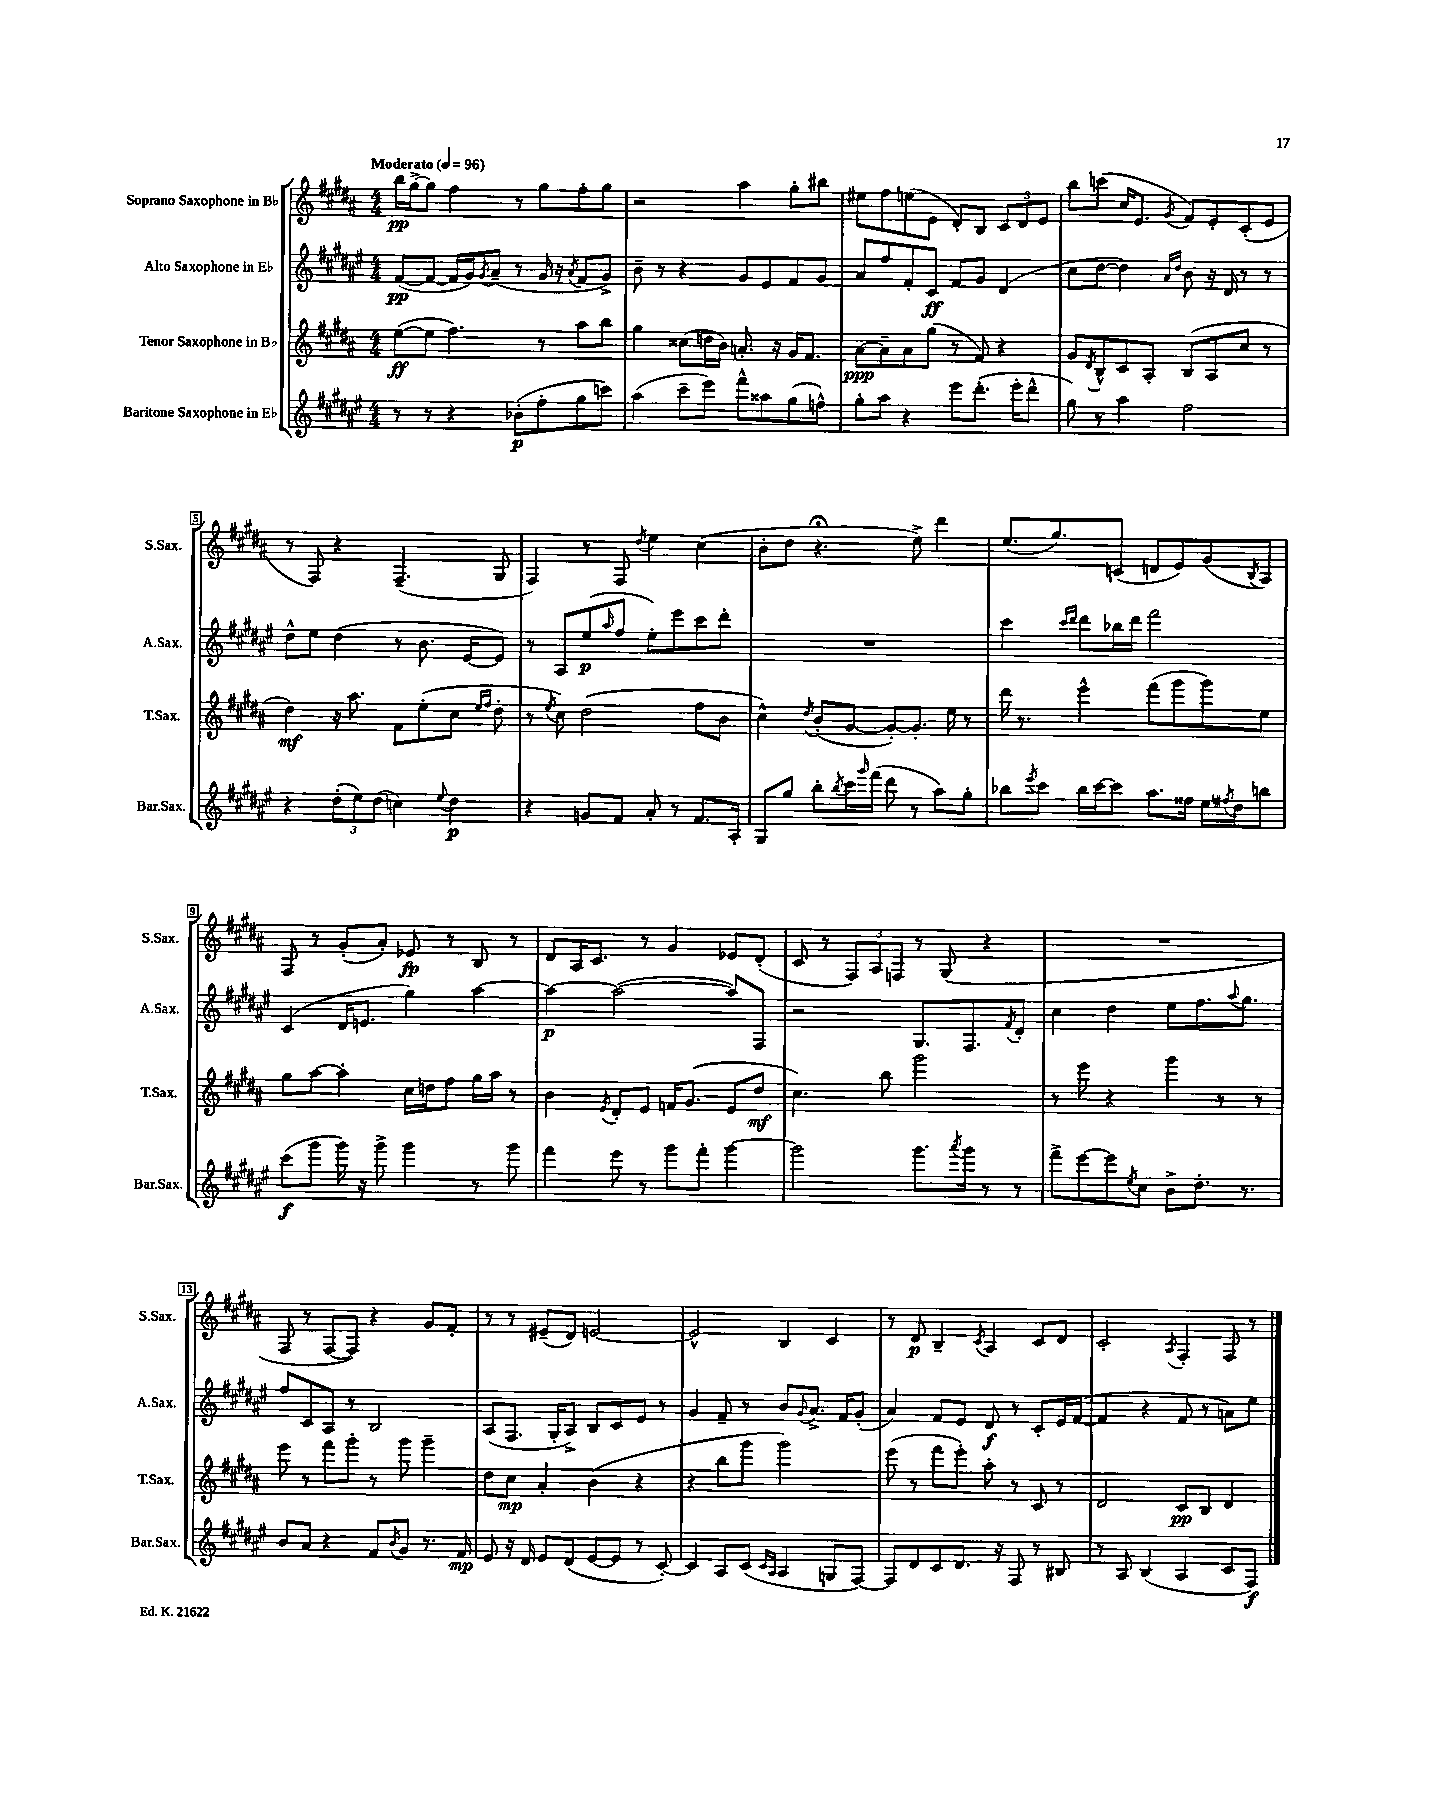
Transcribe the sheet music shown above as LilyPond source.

<<
\new StaffGroup <<
\new Staff = "s0" \with { instrumentName = "Soprano Saxophone in Bb" shortInstrumentName = "S.Sax." } {
    \clef treble \key b \major \numericTimeSignature \time 4/4 \tempo "Moderato" 4 = 96
    b''16\pp gis''16~-> gis''8 fis''4 r8 gis''8 fis''8-. gis''8 |
    r2 ais''4 gis''8-. bis''8 |
    eis''8 fis''8 e''8( e'8 dis'8-.) b8 \tuplet 3/2 { cis'8 dis'8 e'8 } |
    b''8 c'''8( cis''16 e'8. \acciaccatura { gis'8 } fis'8) e'8-. cis'8-.( e'8 |
    r8 fis8) r4 fis4.--( gis8 |
    fis4) r8 fis8 \acciaccatura { dis''8 } e''4 cis''4( |
    b'8-. dis''8 r4.\fermata e''8->) dis'''4 |
    e''8.( gis''8.) c'8( d'8 e'8) gis'8( \acciaccatura { b8 } ais8) |
    fis8 r8 gis'8-.( ais'8-.) ees'8\fp r8 b8 r8 |
    dis'8 ais16 cis'8. r8 gis'4 ees'8 dis'8-.( |
    cis'8 r8 \tuplet 3/2 { fis8) ais8 f8 } r8 gis8( r4 |
    R1 |
    fis8 r8 fis8~ fis8) r4 gis'8 fis'8-. |
    r8 r8 eis'8--( dis'8) e'2~ |
    e'2-^ b4 cis'4 |
    r8 dis'8\p b4-- \acciaccatura { cis'8 } ais4 cis'8 dis'8 |
    cis'2-. \acciaccatura { ais8 } fis4-. fis8 r8 \bar "|." |
}
\new Staff = "s1" \with { instrumentName = "Alto Saxophone in Eb" shortInstrumentName = "A.Sax." } {
    \clef treble \key fis \major \numericTimeSignature \time 4/4
    fis'8~\pp( fis'8~ fis'16 gis'16) \acciaccatura { gis'8 } ais'8--( r8 gis'16 r16 \acciaccatura { ais'8 } fis'8 gis'8->) |
    b'8-- r8 r4 gis'8 eis'8 fis'8 gis'8 |
    ais'8 fis''8 fis'8-. cis'8\ff fis'8 gis'8 dis'4( |
    cis''8 dis''8~ dis''4) \grace { ais'16 dis''16 } b'8 r16 dis'16 r8 r8 |
    dis''8-^ eis''8 dis''4( r8 b'8. eis'16~ eis'8) |
    r8 ais8 eis''8\p( \grace { ais''16 } fis''8 eis''8-.) eis'''8 cis'''8 dis'''8-. |
    R1 |
    cis'''4 \grace { cis'''16 dis'''16 } dis'''8 bes''16 dis'''16 fis'''2 |
    cis'4( dis'16 e'8. gis''4) ais''4~ |
    ais''4~\p ais''2~( ais''8) fis8 |
    r2 gis8. fis8. \acciaccatura { fis'8 } dis'8-. |
    cis''4 dis''4 eis''8 fis''8. \appoggiatura { ais''8 } gis''8. |
    fis''8 cis'8 ais8 r8 b2 |
    ais8( fis8. gis16-. ais8->) b8 cis'8 eis'8 r8 |
    gis'4 fis'8-- r8 b'8 \appoggiatura { gis'8 } ais'8.-> fis'16 gis'8-.( |
    ais'4) fis'8 eis'8 dis'8\f r8 cis'8-. eis'16 fis'16~( |
    fis'4 r4 fis'8 r8 a'8) eis''8 \bar "|." |
}
\new Staff = "s2" \with { instrumentName = "Tenor Saxophone in Bb" shortInstrumentName = "T.Sax." } {
    \clef treble \key b \major \numericTimeSignature \time 4/4
    e''8~\ff( e''8 fis''4.) r8 ais''8 b''8 |
    gis''4 cisis''8( d''16 b'16) a'8.-. r16 gis'16 fis'8. |
    ais'8~\ppp ais'8-- ais'8 gis''8( r8 fis'8) r4 |
    gis'8 \acciaccatura { dis'8 } b8-^ cis'8 ais8-. b8( ais8 cis''8 r8 |
    dis''4\mf) r16 ais''8. fis'8 e''8-.( cis''8 \grace { e''16 fis''16 } dis''8-. |
    r8 \acciaccatura { e''8 } cis''8) dis''2( fis''8 b'8 |
    cis''4-^) \acciaccatura { dis''8 } b'8-.( gis'8~ gis'8~-.) gis'8.-. e''16 r8 |
    dis'''16 r8. e'''4-^ fis'''8( gis'''8 gis'''8) e''8 |
    gis''8 ais''8~ ais''4-. cis''16 d''16 fis''8 gis''16 ais''16 r8 |
    b'4 \acciaccatura { e'8 } dis'8-. e'8 f'16 gis'8.( e'8 dis''8\mf |
    cis''4.) b''8 gis'''2 |
    r8 e'''8 r4 gis'''4 r8 r8 |
    e'''8 r8 fis'''8 gis'''8-. r8 gis'''8 gis'''4-- |
    dis''8 cis''8\mp ais'4-. b'4( r4 |
    r4 b''8 gis'''8 gis'''2) |
    e'''8( r8 fis'''8 e'''8-.) ais''8-. r8 cis'8 r8 |
    dis'2 cis'8\pp b8 dis'4 \bar "|." |
}
\new Staff = "s3" \with { instrumentName = "Baritone Saxophone in Eb" shortInstrumentName = "Bar.Sax." } {
    \clef treble \key fis \major \numericTimeSignature \time 4/4
    r8 r8 r4 bes'8-.\p( fis''8-. gis''8 c'''8) |
    ais''4( cis'''8-- eis'''8) fis'''8-^ aisis''8 gis''8( f''8-^) |
    gis''8-. ais''8 r4 eis'''8 dis'''8.-.( eis'''16-. dis'''8-^ |
    gis''8) r8 ais''4 fis''2 |
    r4 \tuplet 3/2 { dis''8-.( eis''8) dis''8( } c''4) \appoggiatura { eis''8 } dis''4\p |
    r4 g'8 fis'8 ais'8-. r8 fis'8. ais16-. |
    gis8 gis''8 b''8-. \acciaccatura { b''8 } cis'''16 \grace { gis'''16 } fis'''16( dis'''8 r8 ais''8) gis''8-. |
    bes''8 \acciaccatura { eis'''8 } cis'''8 bes''16 cis'''16~ cis'''8 ais''8. fisis''16 eis''16 \acciaccatura { fis''8 } dis''16 b''8 |
    cis'''8\f( gis'''8 gis'''16) r16 gis'''8-> gis'''4 r8 gis'''8 |
    fis'''4 eis'''8 r8 gis'''8 fis'''8-. gis'''4~ |
    gis'''2 gis'''8. \acciaccatura { ais'''8 } gis'''16 r8 r8 |
    fis'''8-> eis'''8~ eis'''8 \acciaccatura { eis''8 } cis''8 b'8-> dis''8.-. r8. |
    b'8 ais'8 r4 fis'8 \acciaccatura { b'8 } gis'8 r8. fis'16\mp |
    eis'8 r16 dis'16 eis'8 dis'8( eis'8~ eis'8 r8 cis'8~-.) |
    cis'4 ais8 cis'8( \grace { cis'16 ais16 } ais4 g8 fis8~) |
    fis8 dis'8 cis'8 dis'8. r16 fis8 r8 bis8 |
    r8 ais8 b4( ais4 cis'8 fis8\f) \bar "|." |
}
>>
>>
\layout { \context { \Score \override BarNumber.stencil = #(make-stencil-boxer 0.1 0.3 ly:text-interface::print) } }
